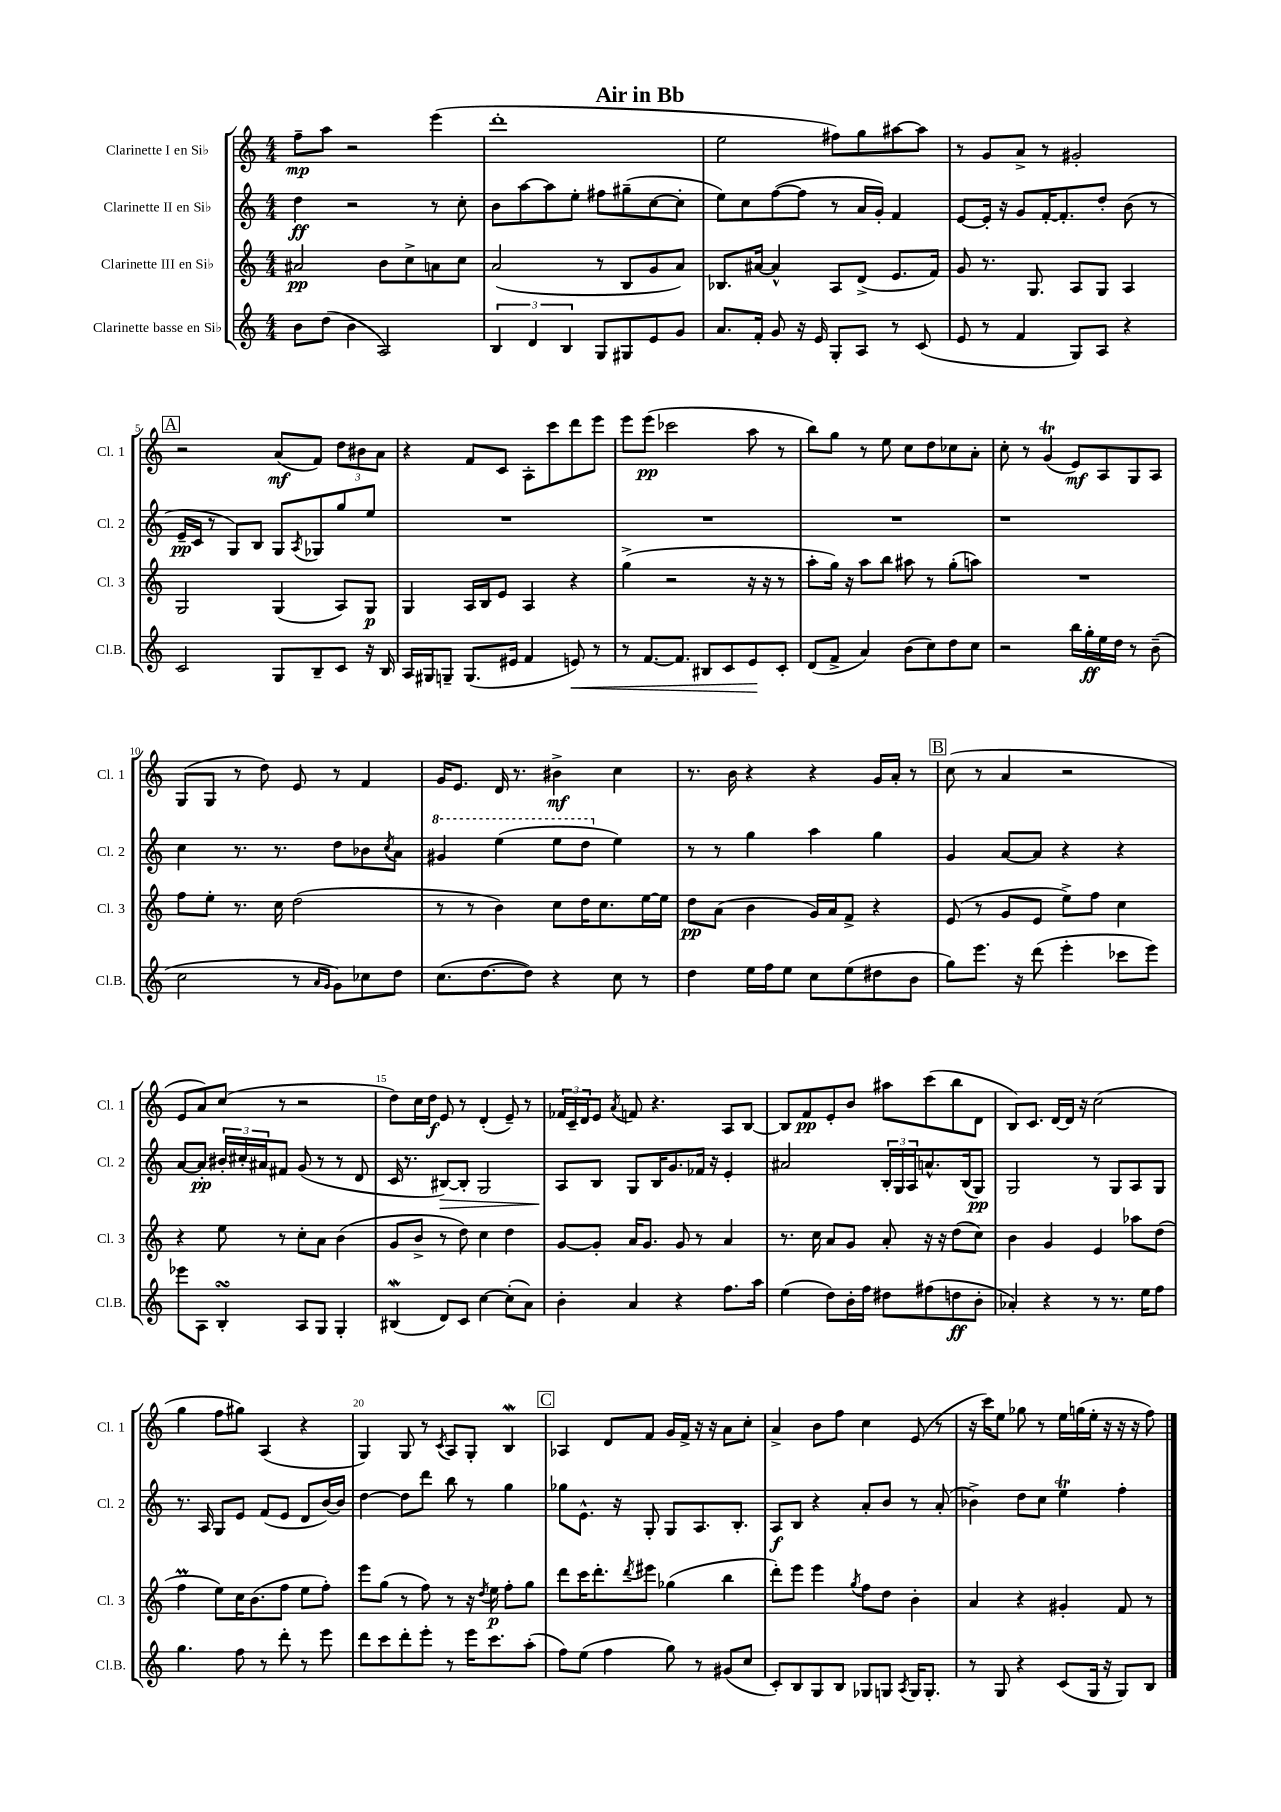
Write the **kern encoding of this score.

**kern	**kern	**kern	**kern
*staff4	*staff3	*staff2	*staff1
*clefG2	*clefG2	*clefG2	*clefG2
*k[]	*k[]	*k[]	*k[]
*M4/4	*M4/4	*M4/4	*M4/4
8b	2a#	4dd	8ff~
(8dd	.	.	8aa
4b	.	2r	2r
2A)	8b	.	.
.	8cc^	.	.
.	8a	8r	(4eee
.	8cc	8cc'	.
=	=	=	=
6B	(2a	8b	1ddd'
.	.	[8aa	.
6d	.	.	.
.	.	8aa]	.
6B	.	.	.
.	.	8ee'	.
8G	8r	8ff#	.
8G#	8B	(8gg#~	.
8e	8g	[8cc	.
8g	8a)	8cc']	.
=	=	=	=
8.a	8.B-	8ee)	2ee
.	.	8cc	.
16f'	[16a#	.	.
8g	4a#^^]	([8ff	.
16r	.	8ff]	.
16e	.	.	.
8G'	8A	8r	8ff#)
8A	(8d^	16a	8gg
.	.	16g')	.
8r	8.e	4f	[8aa#
(8c	.	.	8aa#]
.	16f)	.	.
=	=	=	=
8e	8g	[8e	8r
8r	8.r	16e']	8g
.	.	16r	.
4f	.	8g	8a^
.	8.G	.	.
.	.	[16f'	8r
.	.	8.f']	.
8G)	8A	.	2g#'
8A	8G	8dd'	.
4r	4A	(8b	.
.	.	8r	.
=	=	=	=
2c	2G	16e~	2r
.	.	16c	.
.	.	8r	.
.	.	8G)	.
.	.	8B	.
8G	(4G	8G	(8a
.	.	8qA	.
8B~	.	8G-	8f)
8c	8A)	8gg	12dd
.	.	.	12b#
16r	8G	8ee	.
.	.	.	12a
16B	.	.	.
=	=	=	=
16A	4G	1r	4r
16G#	.	.	.
8G~	.	.	.
(8.G	16A	.	8f
.	16B	.	.
.	8e	.	8c
16e#	.	.	.
4f	4A	.	8A'
.	.	.	8ccc
8e)	4r	.	8ddd
8r	.	.	8eee
=	=	=	=
8r	(4gg^	1r	8eee
[8.f	.	.	(8eee
.	2r	.	2ccc-
8.f]	.	.	.
8B#	.	.	.
8c	.	.	.
8e	16r	.	8aa
.	16r	.	.
8c'	8r	.	8r
=	=	=	=
(8d	8aa'	1r	8bb)
8f^	16gg)	.	8gg
.	16r	.	.
4a)	8aa	.	8r
.	8bb	.	8ee
(8b	8aa#	.	8cc
8cc)	8r	.	8dd
8dd	(8gg'	.	8cc-
8cc	8aa)	.	8a'
=	=	=	=
2r	1r	1r	8cc'
.	.	.	8r
.	.	.	(4g
16bb	.	.	8e)
16gg'	.	.	.
16ee	.	.	8A
16dd	.	.	.
8r	.	.	8G
(8b~	.	.	8A
=	=	=	=
2cc	8ff	4cc	(8G
.	8ee'	.	8G
.	8.r	8.r	8r
.	.	.	8dd)
.	16cc	8.r	.
8r	(2dd	.	8e
16qqa	.	.	.
16qqg	.	.	.
8g)	.	8dd	8r
8cc-	.	8b-	4f
.	.	8qcc	.
8dd	.	8a	.
=	=	=	=
(8.cc	8r	4gg#	16g
.	.	.	8.e
.	8r	.	.
[8.dd	.	.	.
.	4b)	(4eee	16d
.	.	.	8.r
8dd])	.	.	.
4r	8cc	8eee	4b#^
.	16dd	8ddd	.
.	8.cc	.	.
8cc	.	4ee)	4cc
8r	[16ee	.	.
.	16ee]	.	.
=	=	=	=
4dd	8dd	8r	8.r
.	(8a	8r	.
.	.	.	16b
16ee	4b	4gg	4r
16ff	.	.	.
8ee	.	.	.
8cc	16g)	4aa	4r
.	16a	.	.
(8ee	8f^	.	.
8dd#	4r	4gg	16g
.	.	.	16a'
8b	.	.	8r
=	=	=	=
8gg)	(8e	4g	(8cc
8.eee	8r	.	8r
.	8g	[8a	4a
16r	.	.	.
(8ddd	8e	8a]	.
4eee'	8ee^)	4r	2r
.	8ff	.	.
8ccc-	4cc	4r	.
8eee)	.	.	.
=	=	=	=
8eee-	4r	[8a	8e
8A	.	8a']	8a)
4B'	8ee	24b#'	(8cc
.	.	24cc#'	.
.	.	24a#	.
.	8r	8f#	8r
8A	8cc'	(8g	2r
8G	8a	8r	.
4G'	(4b	8r	.
.	.	8d	.
=	=	=	=
(4B#	8g	16c	8dd)
.	.	8.r	.
.	8b^	.	16cc
.	.	.	16dd
8d)	8r	[8B#)	8e
8c	8dd)	8B#']	8r
[4cc	4cc	2G	(4d'
(8cc']	4dd	.	8e~)
8a)	.	.	8r
=	=	=	=
4b'	[8g	8A	24f-
.	.	.	24c~
.	.	.	24d
.	8g']	8B	8e
.	.	.	8qa
4a	16a	8G	8f
.	8.g	.	.
.	.	16B	4.r
.	.	8.g	.
4r	8g	.	.
.	8r	16f-	.
.	.	16r	.
8.ff	4a	4e'	8A
.	.	.	[8B
16aa	.	.	.
=	=	=	=
(4ee	8.r	2a#	8B]
.	.	.	8f
.	16cc	.	.
8dd)	8a	.	8e'
16b'	8g	.	8b
16ff	.	.	.
8dd#	8a'	24B'	8aa#
.	.	24G	.
.	.	24A	.
(8ff#	16r	8.a^^	(8ccc
.	16r	.	.
8dd	(8dd	.	8bb
.	.	(16B	.
8b'	8cc)	8G)	8d
=	=	=	=
4a-')	4b	2G	8B)
.	.	.	8.c
4r	4g	.	.
.	.	.	[16d
.	.	.	16d]
.	.	.	16r
8r	4e	8r	(2cc
8.r	.	8G	.
.	8aa-	8A	.
16ee	.	.	.
8ff	(8dd	8G	.
=	=	=	=
4.gg	4ff	8.r	4gg
.	.	16A	.
.	8ee)	8G	8ff
8ff	16cc	8e	8gg#)
.	(8.b	.	.
8r	.	(8f	(4A
8ddd'	8ff	8e	.
8r	8ee	8d	4r
8eee	8ff')	[16b)	.
.	.	16b]	.
=	=	=	=
8ddd	8eee	[4dd	4G)
8ccc	(8gg	.	.
8ddd'	8r	8dd]	8G
8eee'	8ff)	8ddd	8r
.	.	.	8qc
8r	8r	8bb	8A
16eee	16r	8r	8G'
.	8qdd	.	.
8.ccc	16ee	.	.
.	8ff'	4gg	4B
(8aa'	8gg	.	.
=	=	=	=
8ff)	8ddd	8gg-	4A-
(8ee	16ccc	8.e^^	.
.	8.ddd'	.	.
4ff	.	.	8d
.	.	16r	.
.	8qddd	.	.
.	8eee#	8G'	8f
8gg)	(4gg-	8G	16g
.	.	.	16f^
8r	.	8.A	16r
.	.	.	16r
(8g#	4bb	.	8a
.	.	8.B'	.
8cc	.	.	8cc'
=	=	=	=
8c')	8ddd')	8A	4a^
8B	8eee	8B	.
8G	4eee	4r	8b
8B	.	.	8ff
.	8qgg	.	.
8G-	8ff	8a'	4cc
8G	8dd	8b	.
8qA	.	.	.
16G	4b'	8r	(8e
8.G'	.	.	.
.	.	(8a'	8r
=	=	=	=
8r	4a	4b-^)	16r
.	.	.	16ccc)
8G	.	.	8ee
4r	4r	8dd	8gg-
.	.	8cc	8r
(8c	4g#'	4ee	16ee
.	.	.	(16gg
16G	.	.	16ee'
16r	.	.	16r
8G)	8f	4ff'	16r
.	.	.	16r
8B	8r	.	8ff)
==	==	==	==
*-	*-	*-	*-
